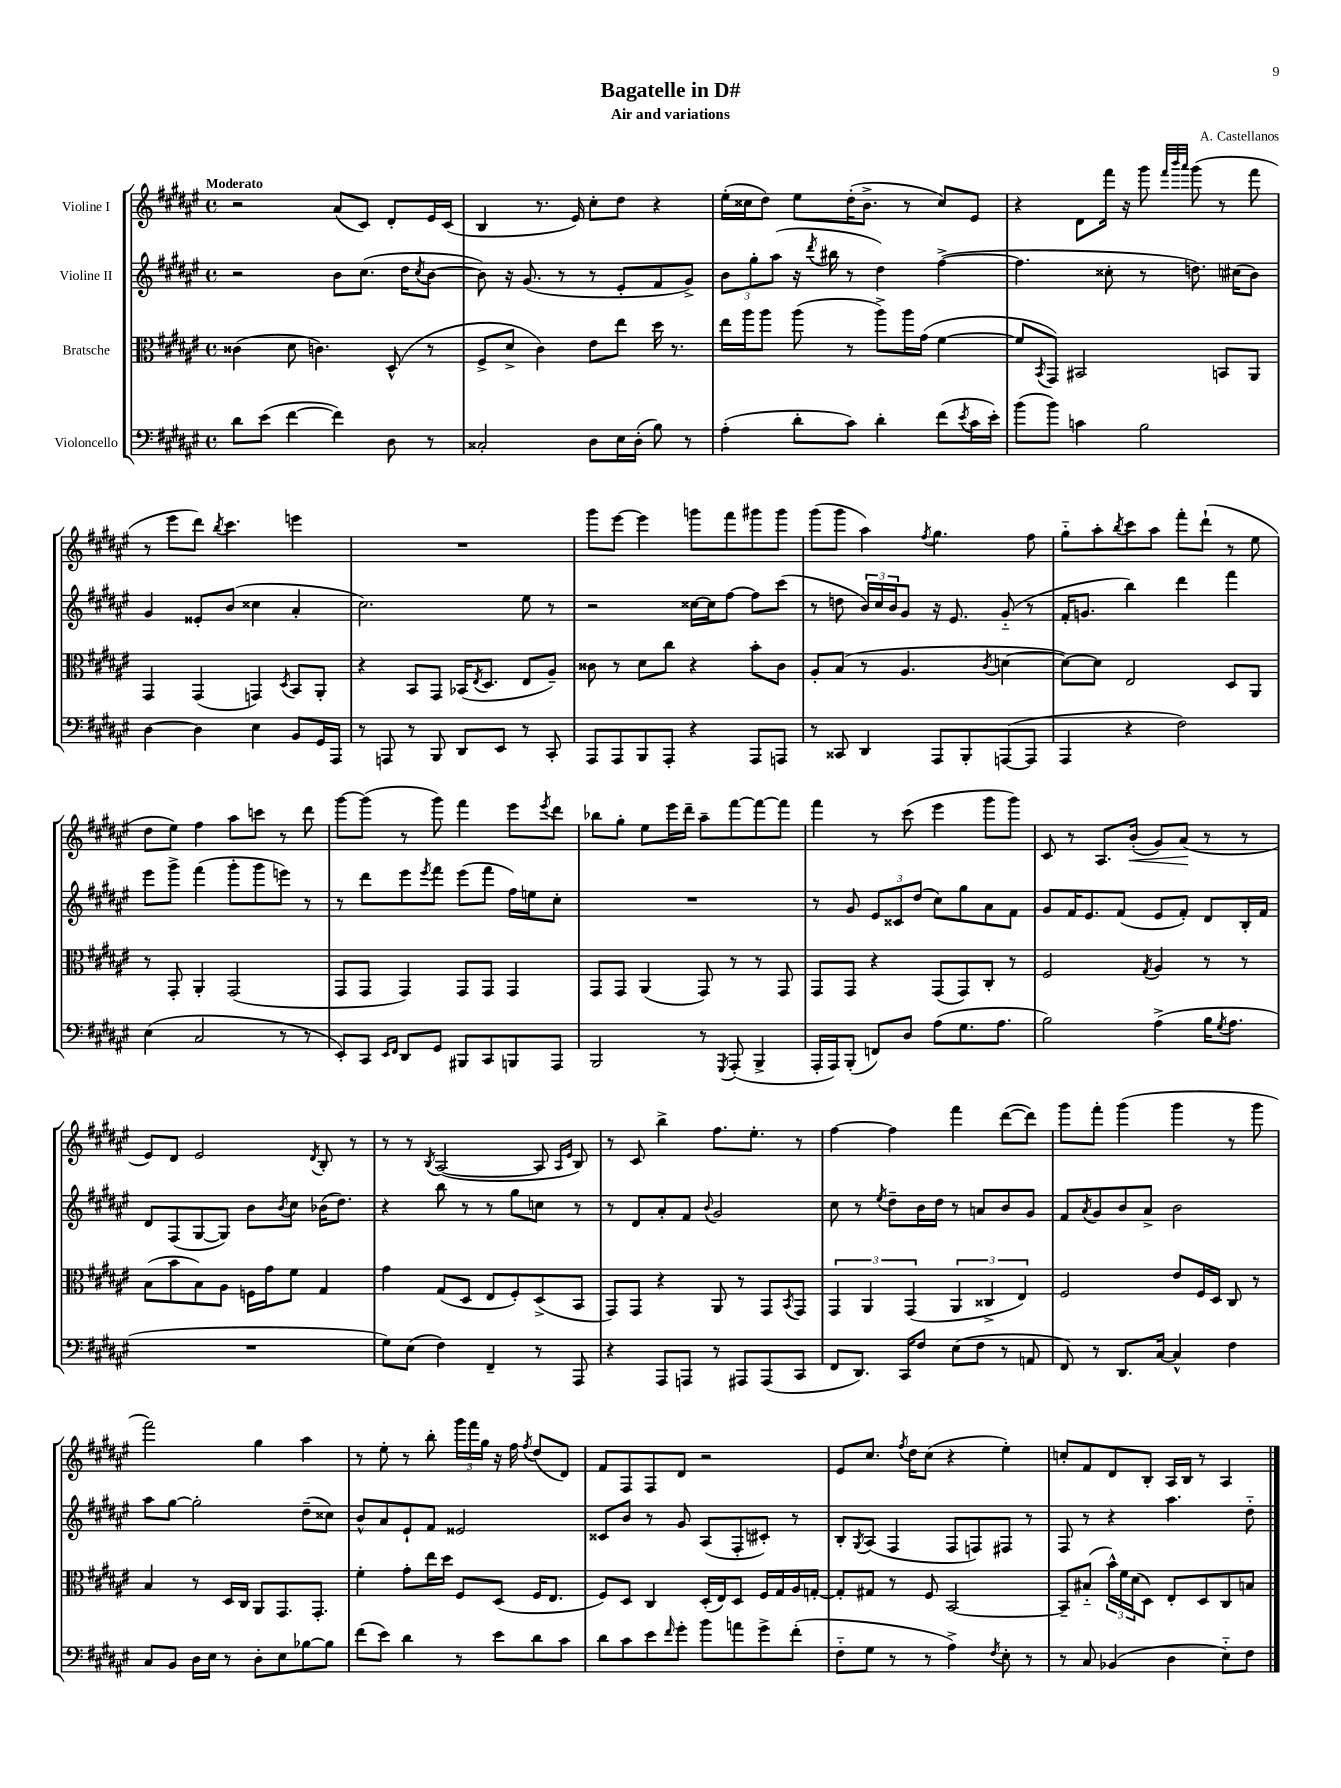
\header { title = "Bagatelle in D#" composer = "A. Castellanos" subtitle = "Air and variations" }
<<
\new StaffGroup <<
\new Staff = "s0" \with { instrumentName = "Violine I" } {
    \clef treble \key fis \major \defaultTimeSignature \time 4/4 \tempo "Moderato"
    r2 ais'8( cis'8) dis'8-. eis'16 cis'16( |
    b4 r8. eis'16) cis''8-. dis''8 r4 |
    eis''16-.( cisis''16 dis''8) eis''8 dis''16-.( b'8.-> r8 cisis''8) eis'8 |
    r4 dis'8 fis'''16 r16 gis'''8 \grace { fis'''32 b'''32 ais'''32 } gis'''8( r8 fis'''8 |
    r8 eis'''8 dis'''8) \acciaccatura { b''8 } cis'''4. e'''4 |
    R1 |
    gis'''8 eis'''8~ eis'''4 g'''8 fis'''8 gis'''8 gis'''8 |
    gis'''8( gis'''8 ais''4) \acciaccatura { fis''8 } gis''4. fis''8 |
    gis''8-_ ais''8-. \acciaccatura { b''8 } cis'''8 ais''8 fis'''8-. dis'''8-!( r8 eis''8 |
    dis''8 eis''8) fis''4 ais''8 c'''8 r8 dis'''8 |
    gis'''8~ gis'''8( r8 gis'''8) fis'''4 eis'''8 \acciaccatura { eis'''8 } dis'''8 |
    bes''8 gis''8-. eis''8 eis'''16 dis'''16-- ais''8-- fis'''8~ fis'''8~ fis'''8 |
    fis'''4 r8 cis'''8( eis'''4 gis'''8 gis'''8) |
    cis'8 r8 ais8. b'16-.\<( gis'8) ais'8\!( r8 r8 |
    eis'8) dis'8 eis'2 \acciaccatura { dis'8 } b8-. r8 |
    r8 r8 \acciaccatura { b8 } ais2~( ais8 \grace { ais16 eis'16 } b8) |
    r8 cis'8 b''4-> fis''8. eis''8.-. r8 |
    fis''4~ fis''4 fis'''4 dis'''8~( dis'''8) |
    gis'''8 fis'''8-. gis'''4( gis'''4 r8 gis'''8 |
    fis'''2) gis''4 ais''4 |
    r8 eis''8-. r8 b''8-. \tuplet 3/2 { gis'''16 fis'''16 gis''16 } r16 fis''16 \acciaccatura { fis''8 } dis''8( dis'8) |
    fis'8 fis8 fis8 dis'8 r2 |
    eis'8 cis''8. \acciaccatura { fis''8 } dis''16 cis''8( r4 eis''4-.) |
    c''8-. fis'8 dis'8 b8-. ais16 b16 r8 ais4 \bar "|." |
}
\new Staff = "s1" \with { instrumentName = "Violine II" } {
    \clef treble \key fis \major \defaultTimeSignature \time 4/4
    r2 b'8 cis''8.( dis''16 \acciaccatura { cis''8 } b'8~ |
    b'8) r16 gis'8.( r8 r8 eis'8-. fis'8 gis'8->) |
    \tuplet 3/2 { b'8 gis''8-. ais''8( } r16 \acciaccatura { dis'''8 } bis''16 r8 dis''4) fis''4~->( |
    fis''4. cisis''8-. r8 d''8.) cis''16( b'8) |
    gis'4 eisis'8-. b'8( cisis''4 ais'4-. |
    cis''2.) eis''8 r8 |
    r2 cisis''16~ cisis''16 fis''8~ fis''8 cis'''8( |
    r8 d''8 \tuplet 3/2 { b'16) cis''16 b'16 } gis'8 r16 eis'8. gis'8-_( r8 |
    fis'16-. g'8. b''4) dis'''4 fis'''4 |
    eis'''8 gis'''8-> fis'''4( gis'''8-. gis'''8 e'''8) r8 |
    r8 dis'''8 eis'''8 \acciaccatura { eis'''8 } fis'''8 eis'''8( fis'''8 fis''16) e''16 cis''8-. |
    R1 |
    r8 gis'8 \tuplet 3/2 { eis'8 cisis'8 dis''8( } cis''8) gis''8 ais'8 fis'8 |
    gis'8 fis'16 eis'8. fis'8( eis'8 fis'8-.) dis'8 b16-. fis'16 |
    dis'8 fis8( gis8~ gis8) b'8 \acciaccatura { b'8 } cis''8 bes'16( dis''8.) |
    r4 b''8 r8 r8 gis''8 c''8 r8 |
    r8 dis'8 ais'8-. fis'8 \appoggiatura { b'8 } gis'2 |
    cis''8 r8 \acciaccatura { eis''8 } dis''8-- b'16 dis''16 r8 a'8 b'8 gis'8 |
    fis'8 \acciaccatura { ais'8 } gis'8 b'8 ais'8-> b'2 |
    ais''8 gis''8~ gis''2-. dis''8--( cisis''8) |
    b'8-^ ais'8 eis'8-! fis'8 eisis'2 |
    cisis'8 b'8 r8 gis'8 ais8( fis8-. cis'8-.) r8 |
    b8-. \acciaccatura { gis8 } ais8( fis4 fis8 f8) fis8 r8 |
    fis8 r8 r4 ais''4. dis''8-_ \bar "|." |
}
\new Staff = "s2" \with { instrumentName = "Bratsche" } {
    \clef alto \key fis \major \defaultTimeSignature \time 4/4
    cisis'4( dis'8 c'4.) dis8-^( r8 |
    fis8-> dis'8-> cis'4) eis'8 eis''8 dis''16 r8. |
    eis''16 ais''16 ais''8 ais''8( r8 ais''8->) ais''16 gis'16( fis'4~ |
    fis'8 \acciaccatura { b,8 } gis,8) bis,2 b,8 ais,8 |
    gis,4 gis,4( g,4) \acciaccatura { dis8 } b,8 ais,8-. |
    r4 b,8 gis,8 bes,16( \acciaccatura { eis8 } dis8. eis8 ais8--) |
    cisis'8 r8 dis'8 cis''8 r4 b'8-. cisis'8 |
    ais8-. b8( r8 ais4. \acciaccatura { cis'8 } d'4~ |
    d'8~) d'8 eis2 dis8 ais,8 |
    r8 gis,8-. ais,4-. gis,2( |
    gis,8 gis,8 gis,4) gis,8 gis,8 gis,4 |
    gis,8 gis,8 ais,4( gis,8) r8 r8 gis,8 |
    gis,8 gis,8 r4 gis,8( gis,8) cis8-. r8 |
    fis2 \acciaccatura { gis8 } ais4 r8 r8 |
    b8( b'8 b8) ais8 f16 gis'16 fis'8 gis4 |
    gis'4 gis8( dis8 eis8 fis8-.) dis8->( b,8 |
    gis,8) gis,8 r4 ais,8 r8 gis,8 \acciaccatura { b,8 } gis,8 |
    \tuplet 3/2 { gis,4 ais,4 gis,4( } \tuplet 3/2 { ais,4 cisis4-> eis4) } |
    fis2 eis'8 fis16 dis16 cis8 r8 |
    b4 r8 dis16 cis16 ais,8 gis,8. gis,8.-. |
    fis'4-. gis'8-. eis''16 dis''16 fis8 dis8( fis16 eis8. |
    fis8) dis8 cis4 dis16-.( eis16) dis8 fis16 gis16 ais16 g16~-. |
    g8-. gis8 r8 fis8 b,2~ |
    b,8-- bis8-_( \tuplet 3/2 { b'16-^) fis'16 dis'16( } dis8) eis8-. dis8 cis8 b8 \bar "|." |
}
\new Staff = "s3" \with { instrumentName = "Violoncello" } {
    \clef bass \key fis \major \defaultTimeSignature \time 4/4
    dis'8 eis'8( fis'4~ fis'4) dis8 r8 |
    cisis2-. dis8 eis16 dis16-.( b8) r8 |
    ais4-.( dis'8-. cis'8) dis'4-. fis'8( \acciaccatura { eis'8 } cis'16 eis'16-.) |
    b'8( b'8) c'4 b2 |
    dis4~ dis4 eis4 b,8 gis,16 ais,,16 |
    r8 a,,8 r8 b,,8 dis,8 eis,8 r8 cis,8-. |
    ais,,8 ais,,8 b,,8 ais,,8-. r4 ais,,8 a,,8 |
    r8 cisis,8 dis,4 ais,,8 b,,8-. a,,8~( a,,8 |
    ais,,4 r4 fis2) |
    eis4( cis2 r8 r8 |
    eis,8-.) cis,8 \grace { eis,16 fis,16 } dis,8 gis,8 bis,,8 cis,8 b,,8 ais,,8 |
    b,,2 r8 \acciaccatura { gis,,8 } ais,,8-.( b,,4-> |
    ais,,16-. ais,,16) b,,8-.( f,8) dis8 ais8( gis8. ais8. |
    b2) ais4->( b16 \acciaccatura { gis8 } ais8. |
    R1 |
    gis8) eis8( fis4) fis,4-- r8 ais,,8 |
    r4 ais,,8 a,,8 r8 ais,,8 ais,,8( cis,8 |
    fis,8 dis,8.) cis,16 fis8 eis8( fis8 r8 a,8 |
    fis,8) r8 dis,8. cis16~ cis4-^ fis4 |
    cis8 b,8 dis16 eis16 r8 dis8-. eis8 bes8~ bes8 |
    fis'8( eis'8) dis'4 r8 eis'8 dis'8 cis'8 |
    dis'8 cis'8 eis'8 \grace { fis'16 } gis'8-. b'8 a'8 gis'8-> fis'8-.( |
    fis8-_ gis8 r8 r8 ais4->) \acciaccatura { fis8 } eis8-. r8 |
    r8 cis8 bes,4( dis4 eis8-_) fis8 \bar "|." |
}
>>
>>
\layout { \context { \Score \remove "Bar_number_engraver" } }
